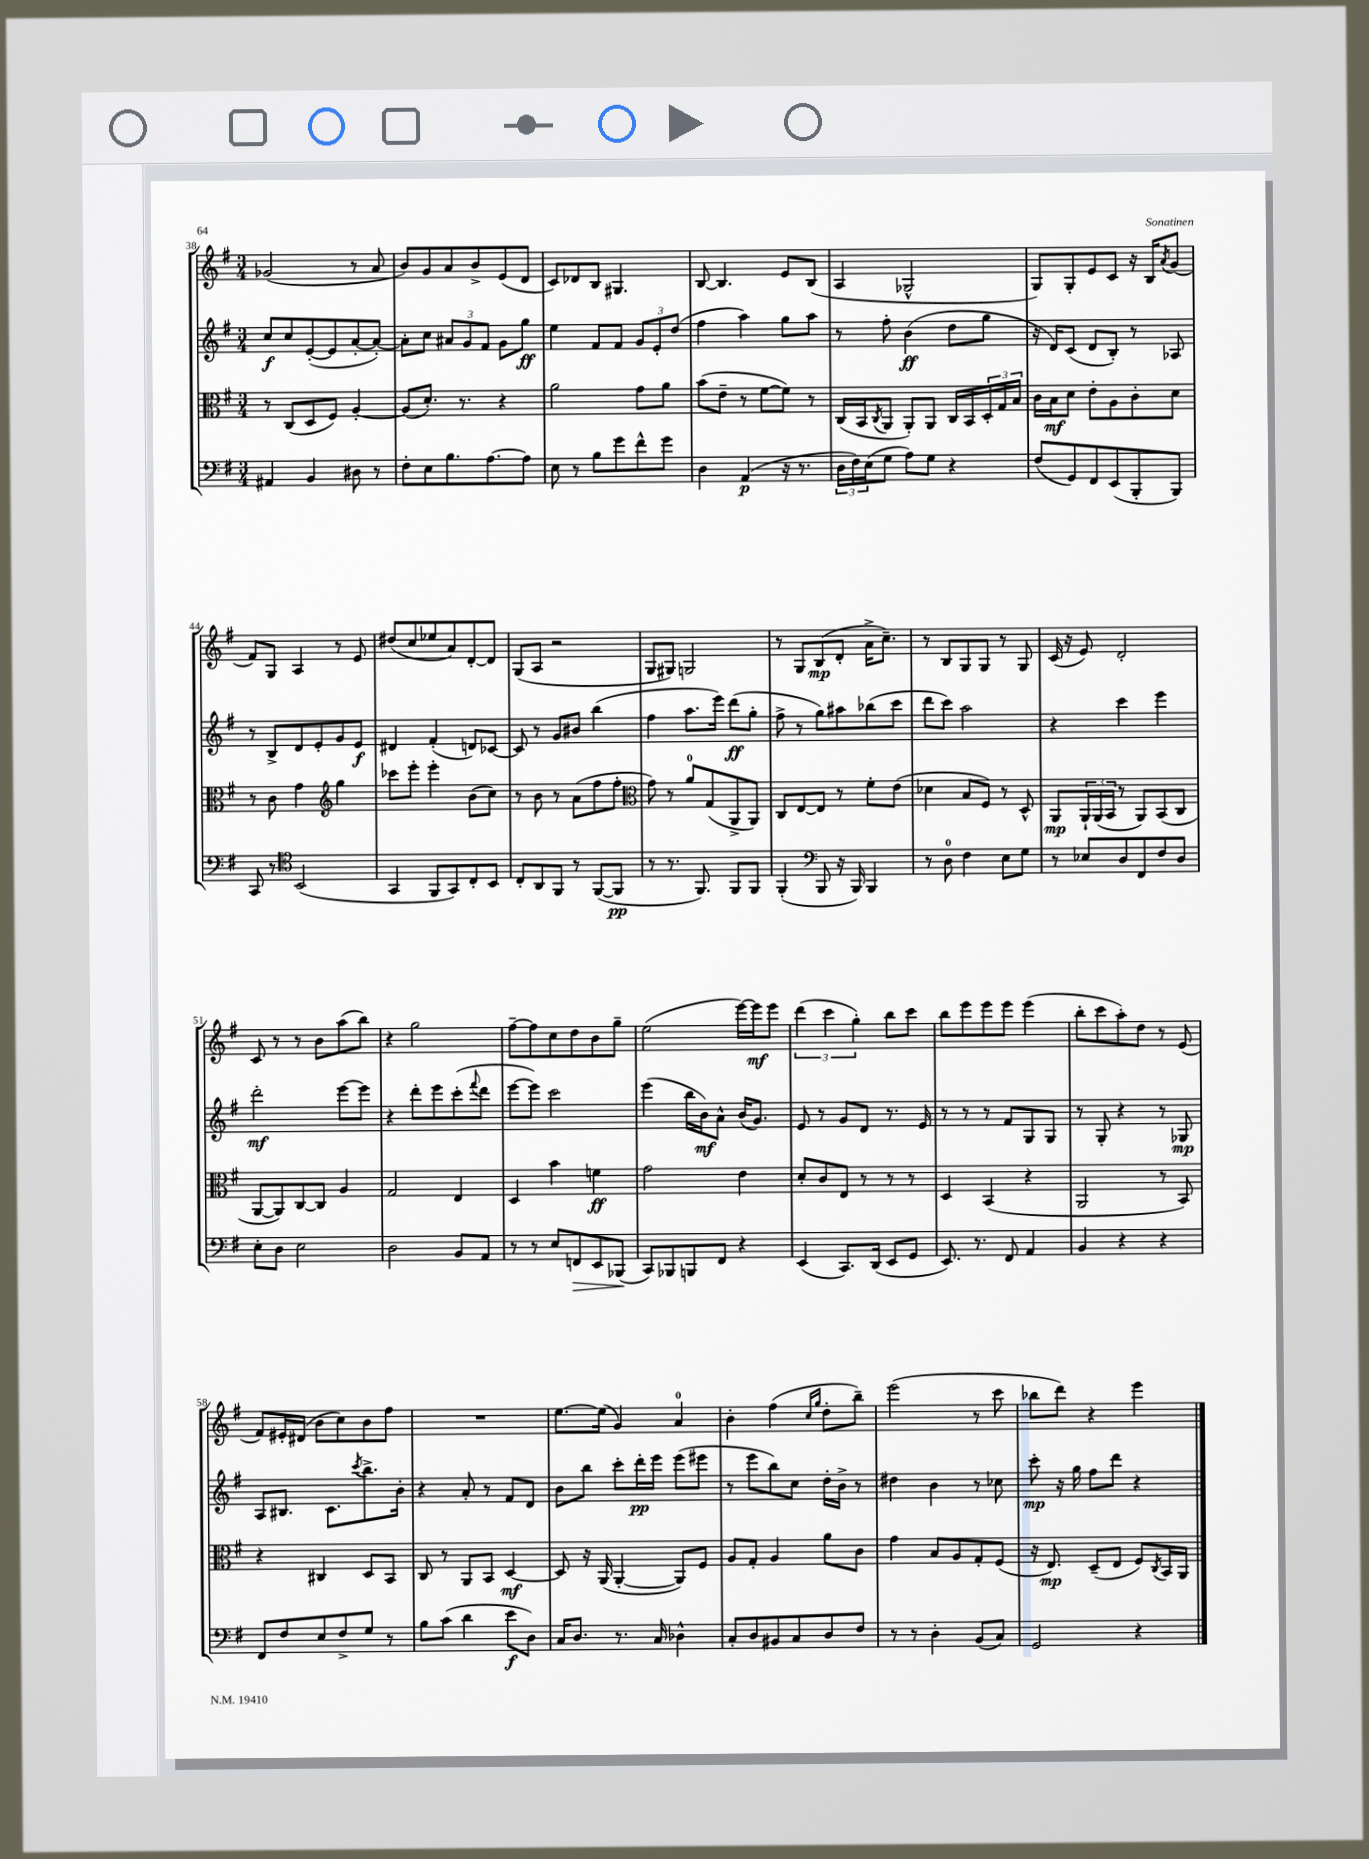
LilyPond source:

<<
\new StaffGroup <<
\new Staff = "s0" {
    \clef treble \key g \major \numericTimeSignature \time 3/4
    ges'2( r8 a'8 |
    b'8) g'8 a'8 b'8-> e'8( d'8 |
    c'8) des'8 b8 gis4. |
    b8~ b4. e'8 b8( |
    a4 ges2-^ |
    g8) g8-. e'8 c'8 r16 b16 \acciaccatura { a'8 } g'8( |
    fis'8) g8 a4 r8 e'8 |
    dis''8( c''8 ees''8 a'8) d'8~-. d'8 |
    g8( a8 r2 |
    g8 gis8) g2 |
    r8 g8 b8\mp( d'8-. a'16-> c''8.--) |
    r8 b8 g8 g8 r8 g8 |
    c'16( r16 e'8) d'2-. |
    c'8 r8 r8 b'8 a''8( b''8) |
    r4 g''2 |
    fis''8~-- fis''8 c''8 d''8 b'8 g''8-- |
    e''2( e'''16~) e'''16\mf e'''8 |
    \tuplet 3/2 { d'''4( c'''4 g''4-.) } b''8 c'''8 |
    b''8 e'''8 e'''8 e'''8 e'''4( |
    b''8-. c'''8 a''8-.) d''8 r8 e'8( |
    fis'8) eis'16-. dis'16( b'8 c''8) b'8 fis''8 |
    R2. |
    e''8.~ e''16( g'4) a'4-0 |
    b'4-. fis''4( \grace { c''16 g''16 } d''8-. b''8--) |
    e'''2( r8 c'''8 |
    bes''8 d'''8) r4 e'''4 \bar "|." |
}
\new Staff = "s1" {
    \clef treble \key g \major \numericTimeSignature \time 3/4
    c''8\f c''8 e'8~-.( e'8 a'8~-. a'8~-.) |
    a'8-. c''8 \tuplet 3/2 { ais'8 g'8 fis'8 } g'8 g''8\ff |
    e''4 fis'8 fis'8 \tuplet 3/2 { g'8 e'8-. d''8( } |
    fis''4 a''4) g''8 a''8 |
    r8 fis''8-. b'4\ff( d''8 g''8 |
    r16 d'16) c'8( d'8 b8-.) r8 aes8 |
    r8 b8-> d'8 e'8-. g'8 e'8\f |
    dis'4 fis'4-.( d'8) ces'8~ |
    ces'8 r8 g'8 bis'8 b''4( |
    fis''4 a''8. e'''16) d'''8\ff( g''8-. |
    fis''8-> r8 g''8) ais''8 bes''8( c'''8 |
    d'''8 c'''8) a''2 |
    r4 c'''4 e'''4 |
    d'''2-.\mf e'''8~ e'''8 |
    r4 d'''8-. e'''8 c'''8-.( \appoggiatura { fis'''8 } d'''8 |
    e'''8~ e'''8) c'''2 |
    e'''4( b''16 b'16\mf) a'8-^ b'16( g'8.) |
    e'8 r8 g'8 d'8 r8. e'16 |
    r8 r8 r8 fis'8 g8 g8 |
    r8 g8-. r4 r8 ges8\mp |
    a8 bis8. c'8. \acciaccatura { c'''8 } b''8.-> b'16-. |
    r4 a'8-. r8 fis'8 d'8 |
    b'8 b''8 c'''8-. d'''16-.\pp e'''16 e'''8( eis'''8 |
    r8 e'''8 b''8) c''8 d''16-. b'16-> r8 |
    dis''4 b'4 r8 ces''8 |
    c'''8-.\mp r16 g''16 fis''8 d'''8 r4 \bar "|." |
}
\new Staff = "s2" {
    \clef alto \key g \major \numericTimeSignature \time 3/4
    r8 c8( d8 fis8) a4~-. |
    a8( d'8.-.) r8. r4 |
    a'2 g'8 a'8 |
    b'8( e'8-- r8 fis'8~ fis'8) r8 |
    c16( b,16 \acciaccatura { c8 } a,8 a,8-.) a,8 c16 b,16 \tuplet 3/2 { d16-. g16 b16 } |
    c'16 b16\mf d'8 e'8-. a8 c'8-. d'8 |
    r8 c'8 g'4 \clef treble g''4 |
    ces'''8 e'''8-. e'''4-. b'8( c''8) |
    r8 b'8 r8 a'8( fis''8 fis''8-. |
    \clef alto g'8) r8 a'8-0 g8( a,8-> a,8) |
    c8 e8~ e8 r8 fis'8-. e'8( |
    des'4 b8 fis8) r8 d8-^ |
    a,8\mp \tuplet 3/2 { a,16-! a,16( b,16 } r8 a,8) b,8( c8 |
    a,8~ a,8) c8~ c8 a4 |
    g2 e4 |
    d4 b'4 f'4\ff |
    g'2 e'4 |
    d'8-. c'8 e8 r8 r8 r8 |
    d4 b,4( r4 |
    a,2 r8 b,8) |
    r4 cis4 d8 b,8 |
    c8 r8 a,8 b,8 d4~\mf |
    d8 r16 a,16( a,4~-. a,8) fis8 |
    a8 g8-. a4 a'8 c'8 |
    g'4 b8 a8 g8-. fis8( |
    r16 e8.\mp) d8--( e8 fis8) \acciaccatura { c8 } b,16 a,16 \bar "|." |
}
\new Staff = "s3" {
    \clef bass \key g \major \numericTimeSignature \time 3/4
    ais,4 b,4 dis8 r8 |
    fis8-. e8 b8. a8.~ a8 |
    e8 r8 b8 g'8 fis'8-^ g'8 |
    d4 a,4\p( r16 r8. |
    \tuplet 3/2 { d16 fis16) e16( } g8 a8) g8 r4 |
    fis8( g,8) fis,8 e,8( b,,8-. b,,8) |
    c,8 r8 \clef tenor b,2( |
    g,4 fis,8 g,8) c8-. b,8 |
    c8-. a,8 fis,8 r8 fis,8~( fis,8\pp |
    r8 r8. fis,8.) fis,8 fis,8 |
    fis,4-.( \clef bass b,,8 r16 b,,16) b,,4 |
    r8 d8-0 fis4 e8 g8 |
    r8 ees8 d8 fis,8 fis8 d8 |
    e8-. d8 e2 |
    d2 b,8 a,8 |
    r8 r8 e8 f,8\> e,8 bes,,8\!( |
    c,8) bes,,8 b,,8 fis,8 r4 |
    e,4( c,8.) d,16( e,8 g,8 |
    e,8.) r8. fis,8 a,4 |
    b,4 r4 r4 |
    fis,8 fis8 e8 fis8-> g8 r8 |
    b8 c'8( d'4 e'8\f d8) |
    c16 d8. r8. c16 des4-^ |
    c8-. d8 bis,8 c8 d8 fis8 |
    r8 r8 d4-. b,8( c8) |
    g,2 r4 \bar "|." |
}
>>
>>
\layout { \context { \Score currentBarNumber = #38 } }
